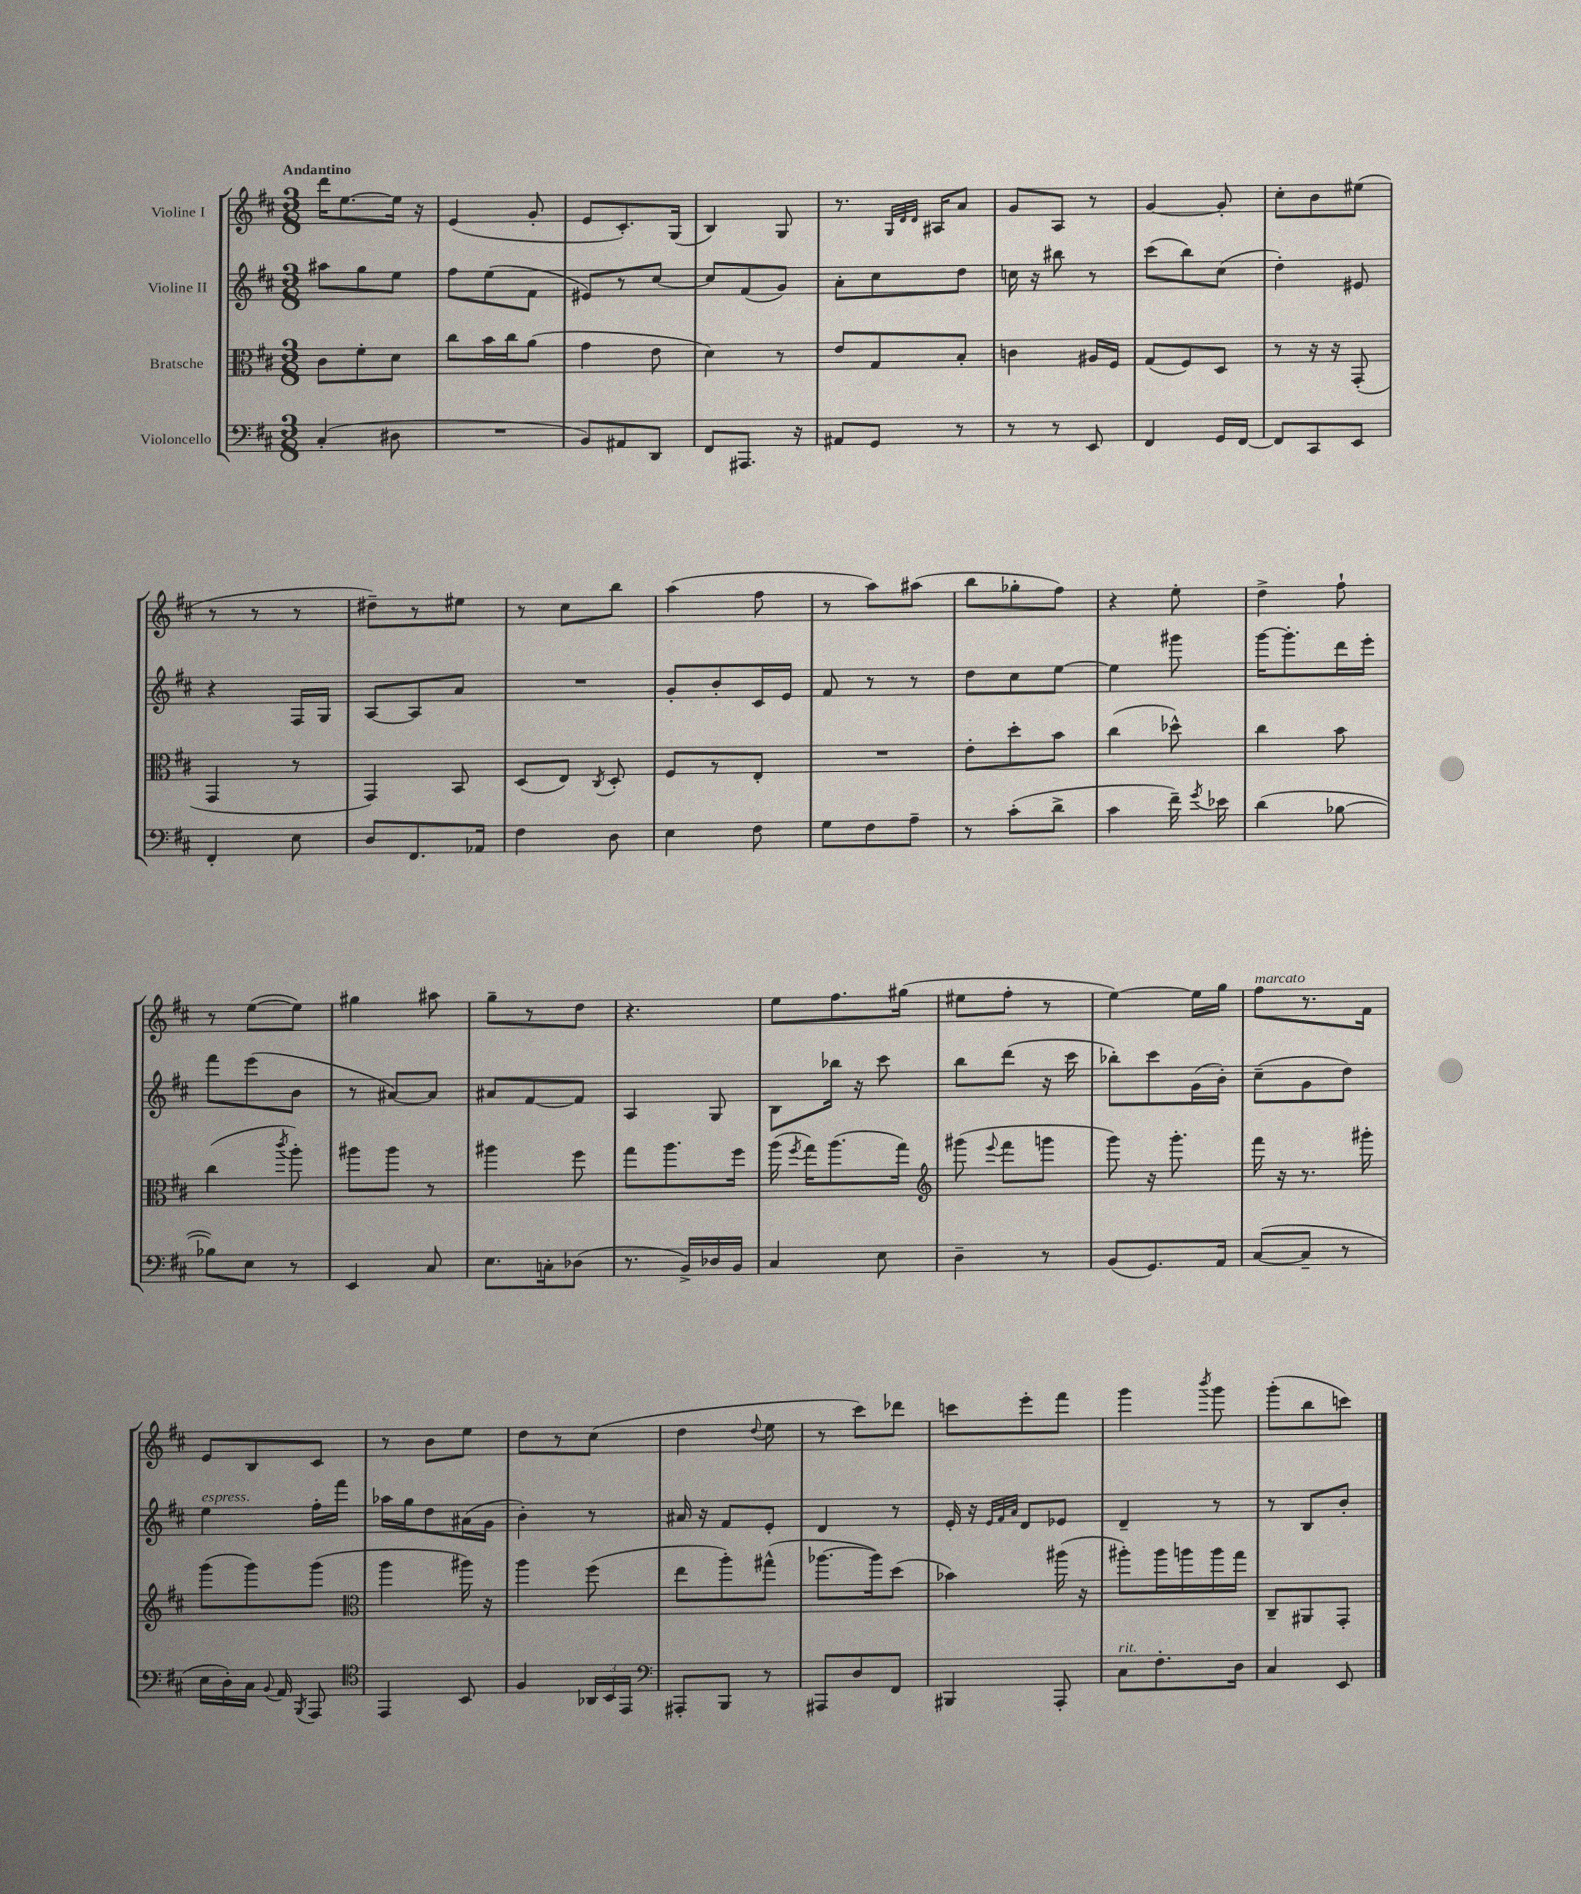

**kern	**kern	**kern	**kern
*staff4	*staff3	*staff2	*staff1
*clefF4	*clefC3	*clefG2	*clefG2
*k[f#c#]	*k[f#c#]	*k[f#c#]	*k[f#c#]
*M3/8	*M3/8	*M3/8	*M3/8
(4C#'	8c#	8aa#	16ddd
.	.	.	[8.ee
.	8f#'	8gg	.
8D#	8d	8ee	16ee]
.	.	.	16r
=	=	=	=
4.r	8cc#	8ff#	(4e
.	16b	(8ee	.
.	16cc#	.	.
.	(8a	8f#	8g'
=	=	=	=
8BB)	4g	8e#)	8e
8AA#	.	8r	8.c#')
8DD	8e	[8cc#	.
.	.	.	(16G
=	=	=	=
8FF#	4d)	8cc#]	4B)
8.AAA#	.	(8f#	.
.	8r	8g)	8G
16r	.	.	.
=	=	=	=
8AA#	8e	8a'	8.r
8GG	8G	8cc#	.
.	.	.	32qqG
.	.	.	32qqd
.	.	.	32qqd
.	.	.	16A#
8r	8B'	8dd	8a
=	=	=	=
8r	4c	16cc	8g
.	.	16r	.
8r	.	8bb#	8A
8EE	16A#	8r	8r
.	16F#	.	.
=	=	=	=
4FF#	(8G	(8ccc#	[4g
.	8F#)	8bb)	.
16GG	8D	(8cc#	8g']
[16FF#	.	.	.
=	=	=	=
8FF#]	8r	4dd')	8cc#'
8CC#	16r	.	8b
.	16r	.	.
8EE	(8GG'	8e#	(8ee#
=	=	=	=
4FF#'	4GG	4r	8r
.	.	.	8r
8E	8r	16F#	8r
.	.	16G	.
=	=	=	=
8D	4GG)	[8A	8dd#~)
8.FF#	.	8A]	8r
.	8BB	8a	8ee#
16AA-	.	.	.
=	=	=	=
4F#	(8D	4.r	8r
.	8E)	.	8cc#
.	8qC#	.	.
8D	8D'	.	8bb
=	=	=	=
4E	8F#	8g'	(4aa
.	8r	8b'	.
8F#	8E'	16c#	8ff#
.	.	16e	.
=	=	=	=
8G	4.r	8f#	8r
8F#	.	8r	8aa)
8A~	.	8r	(8aa#
=	=	=	=
8r	8e'	8dd	8bb
(8c#'	8dd'	8cc#	8gg-'
8d^	8b	[8ee	8ff#)
=	=	=	=
4c#	(4cc#	4ee]	4r
16f#~)	8dd-^^)	8ggg#	8ee'
8qg	.	.	.
16e-	.	.	.
=	=	=	=
(4d	4cc#	[16ggg	4dd^
.	.	8.ggg']	.
[8B-	8b	16ddd	8ff#`
.	.	16eee'	.
=	=	=	=
8B-])	(4cc#	8fff#	8r
8E	.	(8eee	([8ee
.	8qccc#	.	.
8r	8aa')	8b	8ee])
=	=	=	=
4EE	8aa#	8r	4gg#
.	8aa#	[8a#)	.
8C#	8r	8a#]	8aa#
=	=	=	=
8.E	4aa#	8a#	8gg~
.	.	[8f#	8r
16C'	.	.	.
(8D-	8ff#	8f#]	8dd
=	=	=	=
8.r	8gg	4A	4.r
.	8.aa	.	.
16BB^)	.	.	.
16D-	.	8G	.
16BB	16ff#	.	.
=	=	=	=
4C#	(16aa	8B	8ee
.	8qff#	.	.
.	16gg)	.	.
.	(8.aa	16bb-	8.ff#
.	.	16r	.
8E	.	8ccc#	.
.	16gg)	.	(16gg#
=	=	=	=
*	*clefG2	*	*
4D~	(8ggg#	8bb	8ee#
.	8qqeee	.	.
.	8fff#	(8ddd	8ff#'
8r	8ggg	16r	8r
.	.	16ccc#	.
=	=	=	=
(8BB	8ggg)	8bb-')	[4ee)
8.GG)	16r	8ccc#	.
.	8.ggg'	.	.
.	.	(16g	16ee]
16AA	.	16b')	16gg
=	=	=	=
([8C#	16fff#	(8cc#~	8ff#
.	16r	.	.
8C#~]	8.r	8g	8.r
8r	.	8dd)	.
.	16ggg#'	.	16f#
=	=	=	=
16E	(8ggg	4ee	8e
16D')	.	.	.
16C#	8ggg)	.	8B
8qqBB	.	.	.
16AA	.	.	.
8qBBB	.	.	.
8AAA	(8ggg	16ff#'	8c#
.	.	16fff#	.
=	=	=	=
*clefC4	*clefC3	*	*
4EE	4aa	16aa-	8r
.	.	16gg	.
.	.	8dd	8b
8BB	16aa#)	(16a#	8ee
.	16r	16g	.
=	=	=	=
4F#	4aa	4b')	8dd
.	.	.	8r
24AA-	(8ff#	8r	(8cc#
24BB	.	.	.
24EE	.	.	.
=	=	=	=
*clefF4	*	*	*
8AAA#'	8ee	16a#	4dd
.	.	16r	.
8BBB	8aa')	8f#	.
.	.	.	8qqdd
8r	(8gg#^^	8e'	8ee
=	=	=	=
8AAA#	[8.aa-	4d	8r
8D	.	.	8ccc#)
.	16aa-])	.	.
8FF#	(8dd	8r	8ddd-
=	=	=	=
4BBB#	4b-)	16e'	8ccc
.	.	16r	.
.	.	32qqe	.
.	.	32qqf#	.
.	.	32qqa	.
.	.	8d	8eee'
8AAA'	(16aa#	8e-	8fff#
.	16r	.	.
=	=	=	=
8C#	8aa#')	4d~	4ggg
8.F#'	16aa#	.	.
.	16aa	.	.
.	.	.	8qbbb
.	16aa	8r	8ggg
16D	16gg	.	.
=	=	=	=
4C#	8C#~	8r	(8ggg'
.	8AA#	8B	8bb
8EE	8GG'	8b'	8ccc)
==	==	==	==
*-	*-	*-	*-
